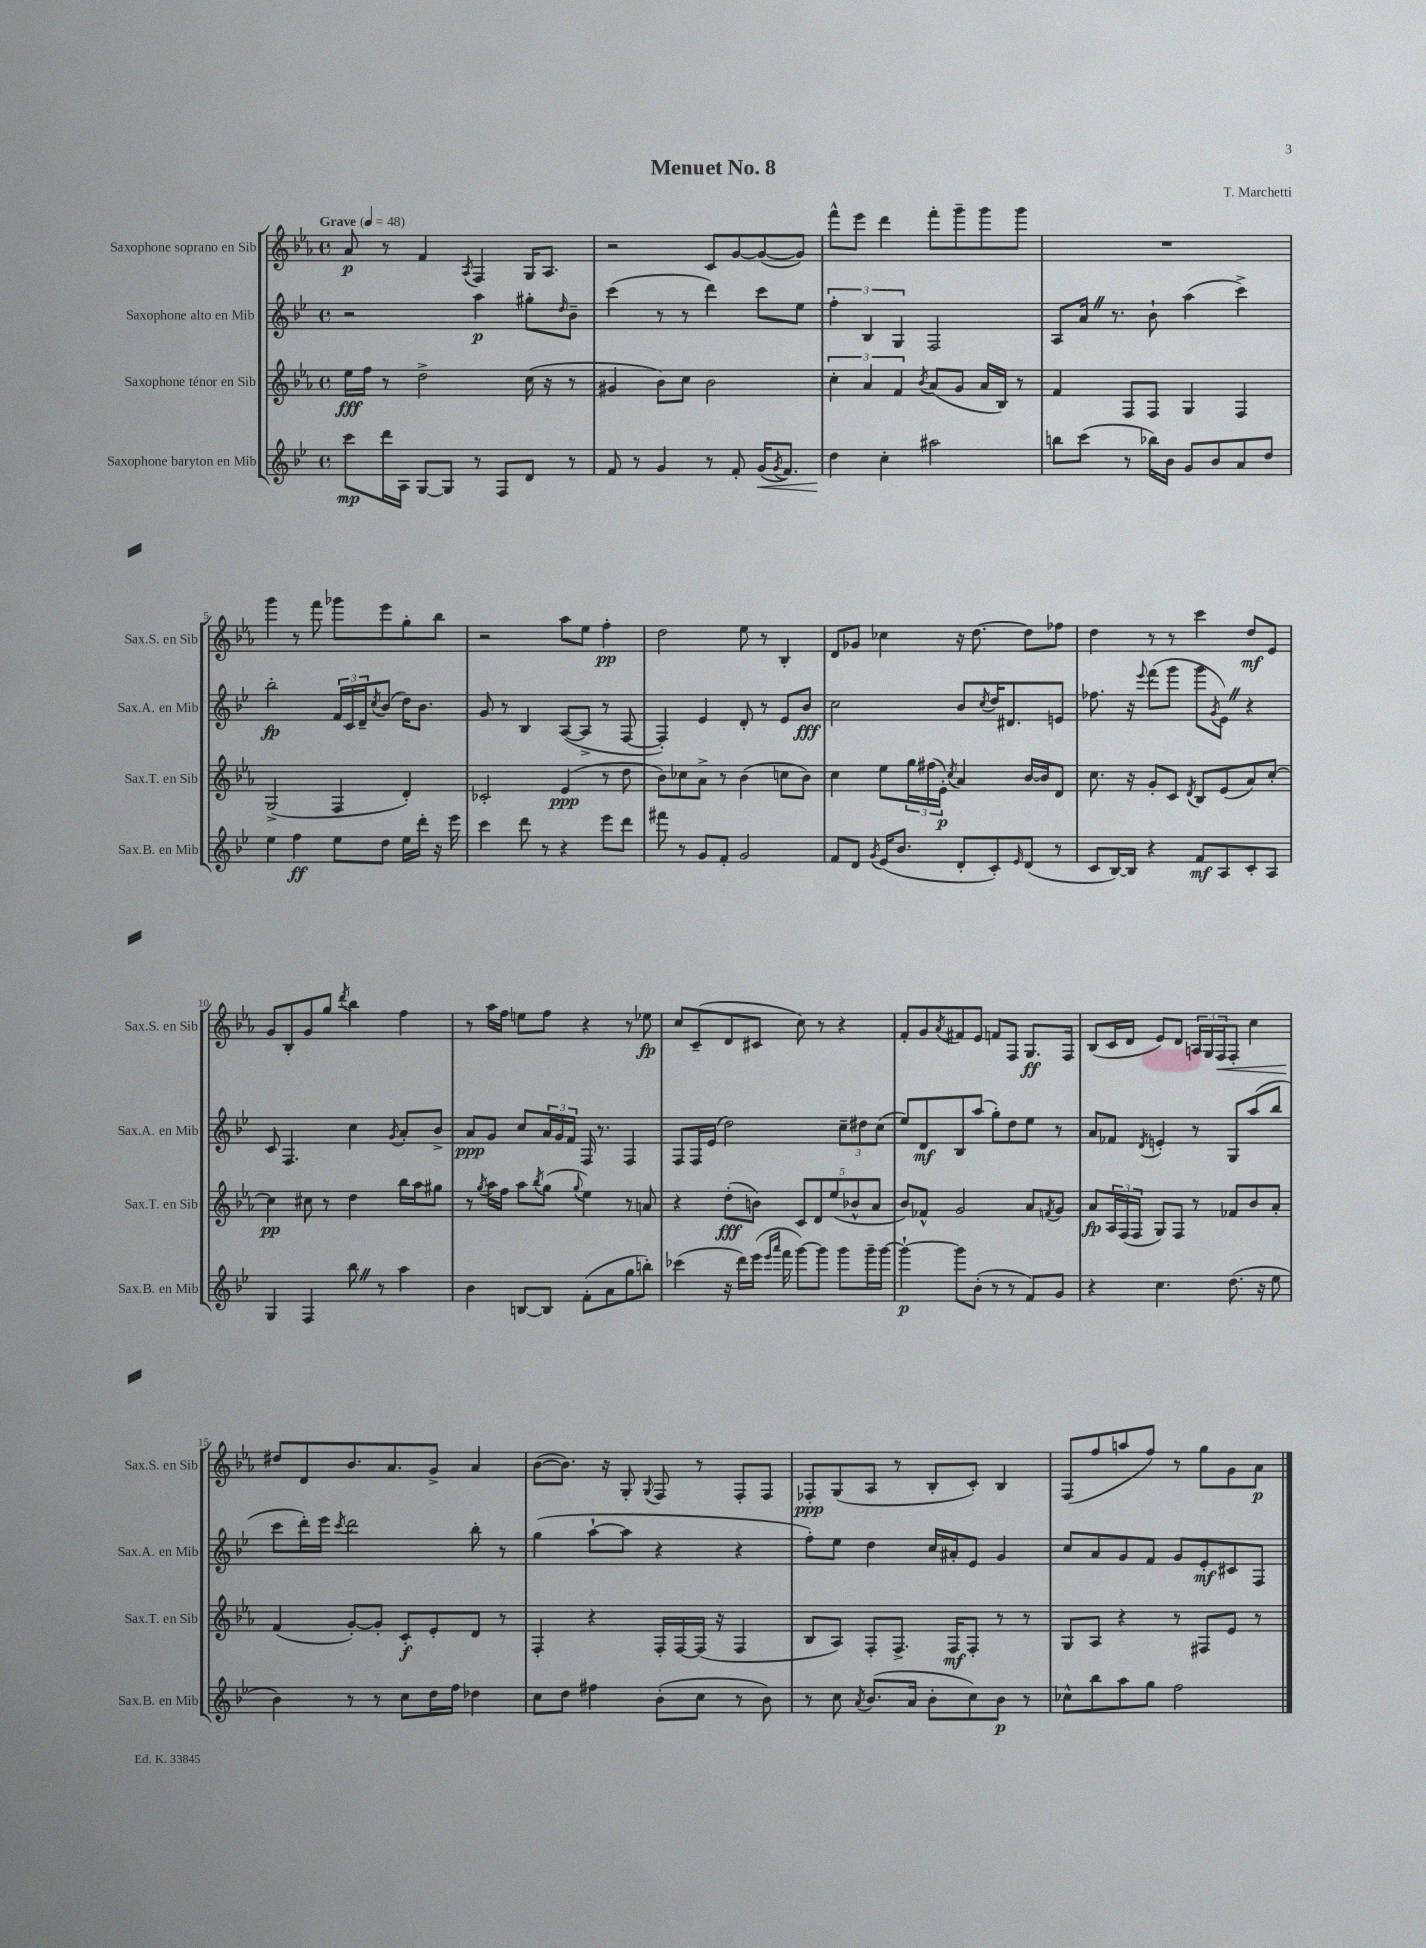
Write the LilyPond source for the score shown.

\header { title = "Menuet No. 8" composer = "T. Marchetti" }
<<
\new StaffGroup <<
\new Staff = "s0" \with { instrumentName = "Saxophone soprano en Sib" shortInstrumentName = "Sax.S. en Sib" } {
    \clef treble \key ees \major \defaultTimeSignature \time 4/4 \tempo "Grave" 4 = 48
    aes'8\p r8 f'4 \acciaccatura { aes8 } f4 g16 aes8. |
    r2 c'8 g'8~ g'8~( g'8) |
    f'''8-^ ees'''8 d'''4 f'''8-. g'''8-- g'''8 g'''8 |
    R1 |
    g'''4 r8 f'''8 ges'''8 ees'''8 g''8-. bes''8 |
    r2 aes''8 ees''8 f''4-.\pp |
    d''2 ees''8 r8 bes4-. |
    d'8 ges'8 ces''4 r16 d''8.~ d''8 fes''8 |
    d''4 r8 r8 c'''4 d''8\mf ees'8 |
    g'8 bes8-. g'8 g''8 \acciaccatura { d'''8 } bes''4 f''4 |
    r8 aes''16 f''16 e''8 f''8 r4 r8 ees''8\fp |
    c''8 c'8--( d'8 cis'8 c''8) r8 r4 |
    f'8-. g'8 \acciaccatura { aes'8 } fis'8 ees'8 f'8 f8 g8.\ff f16 |
    bes8( c'16 d'16 ees'8) d'8 \tuplet 3/2 { a16 g16 f16\< } f8-. c''4 |
    dis''8\! d'8 bes'8. aes'8. g'8-> aes'4 |
    bes'8~( bes'8.) r16 g8-. \appoggiatura { g8 } f8 r8 f8-. f8 |
    fes8-.\ppp g8( aes8 r8 bes8-. c'8-.) bes4 |
    f8( f''8 a''8 f''8) r8 g''8 g'8 aes'8\p \bar "|." |
}
\new Staff = "s1" \with { instrumentName = "Saxophone alto en Mib" shortInstrumentName = "Sax.A. en Mib" } {
    \clef treble \key bes \major \defaultTimeSignature \time 4/4
    r2 a''4\p gis''8-. \grace { d''16 } bes'8-- |
    c'''4( r8 r8 d'''4) c'''8 ees''8 |
    \tuplet 3/2 { f''4-. bes4 g4 } f2 |
    a8 a'16 \once \override BreathingSign.text = \markup { \musicglyph "scripts.caesura.straight" } \breathe r8. bes'8-! a''4( c'''4->) |
    bes''2-.\fp \tuplet 3/2 { f'16 c'16 d'16-- } \acciaccatura { c''8 } bes'8( d''16) bes'8. |
    g'8 r8 bes4 a8~( a8-> r8 f8~ |
    f4-.) ees'4 d'8-. r8 ees'8 bes'8\fff |
    c''2 bes'8 \acciaccatura { c''8 } d''16 dis'8. e'8 |
    fes''8. r16 \appoggiatura { ees'''8 } f'''8( g'''8 g'''8 \acciaccatura { g'8 } ees'8) \once \override BreathingSign.text = \markup { \musicglyph "scripts.caesura.straight" } \breathe r4 |
    c'8 f4. c''4 \acciaccatura { g'8 } a'8-. bes'8-> |
    a'8\ppp g'8 c''8 \tuplet 3/2 { a'16 g'16 f'16 } f16 r8. f4 |
    f8 f16 ees'16( d''2) \tuplet 3/2 { c''8-- dis''8 c''8( } |
    ees''8) d'8\mf bes8 a''8( g''8-.) d''8 ees''8 r8 |
    a'8 fes'8 \acciaccatura { d'8 } e'4-. r8 g8 a''8( bes''8 |
    c'''8 d'''16-.) ees'''16 \acciaccatura { c'''8 } d'''2 bes''8-. r8 |
    g''4( a''8~-! a''8 r4 r4 |
    f''8-.) ees''8 d''4 c''16 ais'16-. ees'8 g'4 |
    c''8 a'8 g'8 f'8 g'8 ees'8-.\mf cis'8 f8 \bar "|." |
}
\new Staff = "s2" \with { instrumentName = "Saxophone ténor en Sib" shortInstrumentName = "Sax.T. en Sib" } {
    \clef treble \key ees \major \defaultTimeSignature \time 4/4
    ees''16\fff f''16 r8 d''2-> c''16( r16 r8 |
    gis'4 bes'8) c''8 bes'2 |
    \tuplet 3/2 { c''4-. aes'4 f'4 } \acciaccatura { bes'8 } aes'8( g'8 aes'16 bes16) r8 |
    f'4 f8 f8 g4 f4 |
    g2->( f4 d'4-.) |
    ces'2-. ees'4\ppp( r8 d''8 |
    bes'8) ces''8 aes'8-> r8 bes'4( c''8 bes'8) |
    c''4 ees''8 \tuplet 3/2 { g''16 fis''16( ees'16-.\p) } \acciaccatura { c''8 } aes'4 bes'16~ bes'16 d'8 |
    c''8. r16 g'8-. c'8 \acciaccatura { d'8 } bes8 ees'8( aes'8) c''8~-. |
    c''4\pp cis''8 r8 d''4 bes''16 aes''16 gis''8 |
    r8 \acciaccatura { g''8 } aes''16 f''16 aes''8 \acciaccatura { bes''8 } g''8( \appoggiatura { g''8 } ees''4) r8 a'8 |
    r4 d''8-.\fff( b'8) \tuplet 5/4 { c'8 d'8 ees''8( bes'8-^ aes'8 } |
    bes'8) fes'8-^ g'2 aes'8 \acciaccatura { f'8 } g'8 |
    aes'8\fp \tuplet 3/2 { aes16 f16( f16 } g8) f8 r8 fes'8 bes'8 aes'8-. |
    f'4( g'8~-.) g'8-. c'8-.\f ees'8-. d'8 r8 |
    f4-. r4 f16-. f16~ f16( r16 f4 |
    bes8 aes8) f8-. f8.-> f16\mf f8-. r8 r8 |
    g8 aes8 r4 r8 fis8 ees'8 r8 \bar "|." |
}
\new Staff = "s3" \with { instrumentName = "Saxophone baryton en Mib" shortInstrumentName = "Sax.B. en Mib" } {
    \clef treble \key bes \major \defaultTimeSignature \time 4/4
    c'''8\mp d'''16 a16 g8~ g8 r8 f8 d'8 r8 |
    f'8 r8 g'4 r8 f'8-. g'16\<( \acciaccatura { g'8 } f'8.) |
    d''4\! c''4-. ais''2 |
    b''8 c'''8( r8 bes''16) bes'16 g'8 bes'8 a'8 d''8 |
    ees''4 f''4\ff ees''8 d''8 ees''16 d'''16-. r16 ees'''16 |
    c'''4 d'''8 r8 r4 ees'''8 d'''8 |
    fis'''8 r8 g'8 f'8-. g'2 |
    f'8 d'8 \acciaccatura { g'8 } ees'16( bes'8. d'8-. c'8-.) \grace { ees'16 } d'8( r8 |
    c'8 bes16~) bes16 r4 f'8\mf a8 c'8-. a8 |
    g4 f4 bes''8 \once \override BreathingSign.text = \markup { \musicglyph "scripts.caesura.straight" } \breathe r8 a''4 |
    bes'4 b8~ b8 f'8-.( a'8 g''8 b''8-.) |
    ces'''4( r16 d'''16) ees'''16( \grace { ees'''16 a'''16 } f'''16 g'''8~) g'''8 g'''8 g'''16-- g'''16~ |
    g'''4~-!\p g'''8 bes'8-.( r8 r8 f'8) g'8 |
    r4 c''4. d''8.( r16 ees''8 |
    bes'4) r8 r8 c''8 d''16 f''16 des''4 |
    c''8 d''8 fis''4 bes'8-.( c''8 r8 bes'8) |
    r8 c''8 \acciaccatura { a'8 } bes'8.( a'16 bes'8-. c''8) bes'8\p r8 |
    ces''8-^ bes''8 a''8 g''8 f''2 \bar "|." |
}
>>
>>
